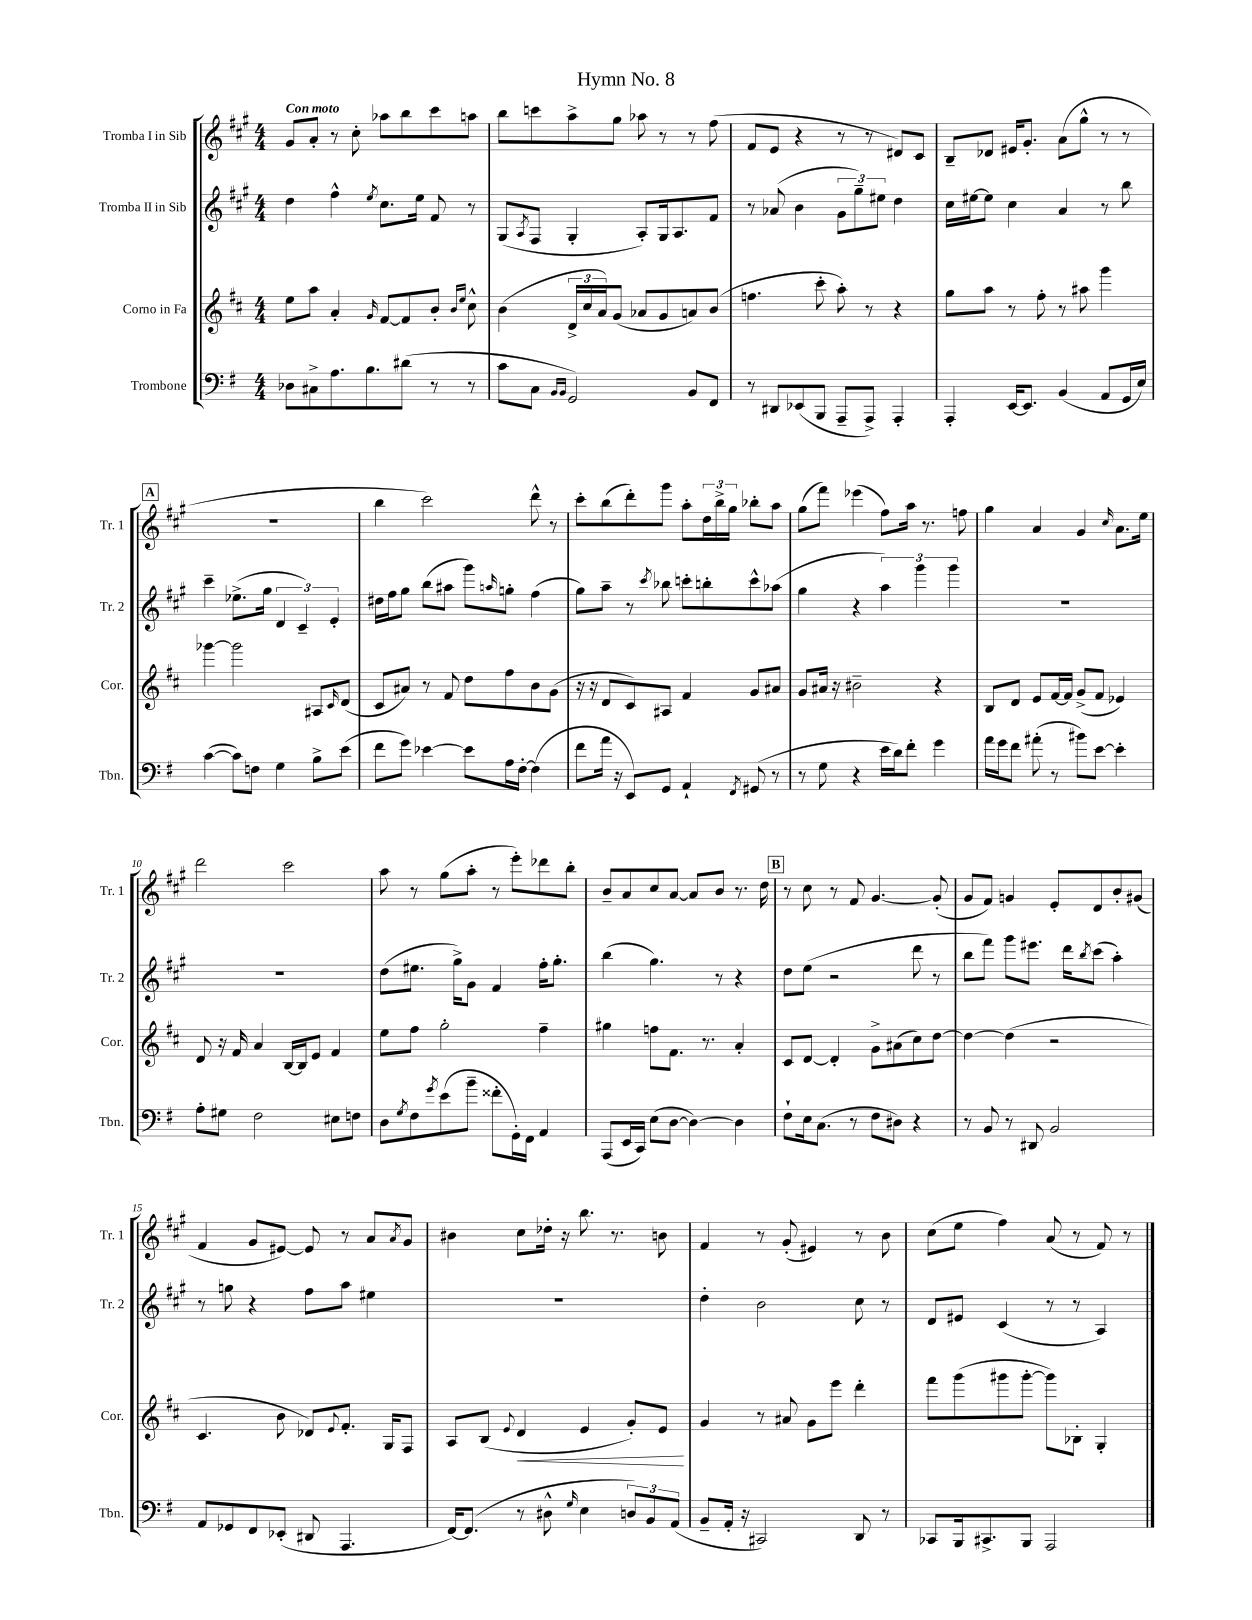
\header { title = "Hymn No. 8" }
<<
\new StaffGroup <<
\new Staff = "s0" \with { instrumentName = "Tromba I in Sib" shortInstrumentName = "Tr. 1" } {
    \clef treble \key a \major \numericTimeSignature \time 4/4 \tempo "Con moto"
    gis'8 a'8-. r8 cis''8-. aes''8 b''8 cis'''8 a''8 |
    b''8 c'''8 a''8-> gis''8 aes''8 r8 r8 fis''8( |
    fis'8 e'8 r4 r8 r8 dis'8) cis'8 |
    b8-- des'8 eis'16 gis'8.-. a'8( gis''8-^ r8 r8 |
    \mark \markup { \box "A" } R1 |
    b''4 cis'''2) d'''8-^ r8 |
    cis'''8-. b''8( d'''8-.) gis'''8 a''8-. \tuplet 3/2 { d''16 b''16-> gis''16 } bes''8-. a''8 |
    gis''8( fis'''8) ees'''4( fis''8) a''16 r8. f''8 |
    gis''4 a'4 gis'4 \grace { cis''16 } a'8. e''16 |
    d'''2 cis'''2 |
    a''8 r8 gis''8( a''8-. r8 e'''8-.) des'''8 b''8-. |
    b'8-- a'8 cis''8 a'8~ a'8 b'8 r8. d''16 |
    \mark \markup { \box "B" } r8 cis''8 r8 fis'8 gis'4.~ gis'8-.( |
    gis'8 fis'8) g'4 e'8-. d'8 b'8-. gis'8( |
    fis'4 gis'8 eis'8~) eis'8 r8 a'8 \acciaccatura { a'8 } gis'8 |
    bis'4 cis''8 des''16-. r16 b''8. r8. b'8 |
    fis'4 r8 gis'8-.( eis'4) r8 b'8 |
    cis''8( e''8 fis''4) a'8( r8 fis'8) r8 \bar "|." |
}
\new Staff = "s1" \with { instrumentName = "Tromba II in Sib" shortInstrumentName = "Tr. 2" } {
    \clef treble \key a \major \numericTimeSignature \time 4/4
    d''4 fis''4-^ \acciaccatura { e''8 } cis''8. e''16 fis'8 r8 |
    gis8( \acciaccatura { a8 } fis8 gis4-. a8-.) gis16 a8. fis'8 |
    r8 aes'8( b'4 \tuplet 3/2 { gis'8 gis''8--) eis''8 } d''4 |
    cis''16 eis''16~ eis''8 cis''4 a'4 r8 b''8 |
    \mark \markup { \box "A" } cis'''4-- ees''8.->( gis''16 \tuplet 3/2 { d'4 cis'4--) e'4-. } |
    dis''16 fis''16 gis''8 b''8( ais''8 gis'''8) \grace { a''16 } g''8-. fis''4( |
    gis''8) a''8-- r8 \acciaccatura { cis'''8 } bes''8 c'''8-. b''8-. c'''8-^ aes''8( |
    gis''4 r4 \tuplet 3/2 { a''4) gis'''4 gis'''4 } |
    R1 |
    R1 |
    d''8( eis''8. gis''16->) gis'8 fis'4 fis''16-. gis''8.-. |
    b''4( gis''4.) r8 r4 |
    \mark \markup { \box "B" } d''8 e''8( r2 d'''8 r8 |
    b''8 fis'''8) gis'''8 eis'''8. d'''16 \acciaccatura { b''8 } cis'''8( a''4-.) |
    r8 g''8 r4 fis''8 a''8 eis''4 |
    R1 |
    d''4-. b'2 cis''8 r8 |
    d'8 eis'8 cis'4( r8 r8 a4) \bar "|." |
}
\new Staff = "s2" \with { instrumentName = "Corno in Fa" shortInstrumentName = "Cor." } {
    \clef treble \key d \major \numericTimeSignature \time 4/4
    e''8 a''8 a'4-. \grace { g'16 } fis'8~ fis'8 b'8-. \grace { b'16 e''16 } cis''8-^ |
    b'4( \tuplet 3/2 { d'16-> cis''16 a'16) } g'8( aes'8 g'8 a'8) b'8( |
    f''4. cis'''8-. a''8-.) r8 r4 |
    g''8 a''8 r8 fis''8-. r8 ais''8 g'''4 |
    \mark \markup { \box "A" } ges'''4~ ges'''2 ais8 \grace { cis'16 } d'8( |
    cis'8 ais'8) r8 fis'8 d''8 fis''8 b'8 g'8( |
    r16 r16 d'8 cis'8) ais8 fis'4 g'8 ais'8 |
    g'8 ais'16 r16 bis'2-- r4 |
    b8 d'8 e'8 fis'16~ fis'16 g'8->( fis'8 ees'4) |
    d'8 r16 fis'16 a'4 b16~ b16 e'8 fis'4 |
    e''8 fis''8 g''2-. fis''4-- |
    gis''4 f''8 fis'8. r8. a'4-. |
    \mark \markup { \box "B" } cis'8 d'8~ d'4-. g'8-> ais'8( cis''8) d''8~ |
    d''4~ d''4( r2 |
    cis'4. b'8 des'8) \appoggiatura { e'8 } fis'8.-. g16 fis8 |
    a8 b8( \appoggiatura { e'8 } d'4\< e'4 g'8-.) e'8\! |
    g'4 r8 ais'8 g'8 e'''8 d'''4-. |
    fis'''8 g'''8( gis'''8 gis'''8~-. gis'''8) bes8-. g4-. \bar "|." |
}
\new Staff = "s3" \with { instrumentName = "Trombone" shortInstrumentName = "Tbn." } {
    \clef bass \key g \major \numericTimeSignature \time 4/4
    des8 cis8-> a8. b8. dis'8( r8 r8 |
    c'8 c8 \grace { b,16 b,16 } g,2) b,8 fis,8 |
    r8 dis,8 ees,8( b,,8 a,,8-- a,,8->) a,,4-. |
    a,,4-. e,16~ e,8. b,4( a,8 g,16 e16) |
    \mark \markup { \box "A" } c'4~( c'8) f8 g4 b8-> e'8( |
    fis'8 g'8) ees'4~ ees'8 a16 fis16~-. fis4( |
    fis'8 a'16 r16 e,8) g,8 a,4-! \acciaccatura { fis,8 } gis,8( r8 |
    r8 g8 r4 e'16 d'16) fis'8-. g'4 |
    a'16 g'16 fis'8 ais'8-.( r8 bis'8) e'8~ e'4-. |
    a8-. gis8 fis2 eis8 f8 |
    d8 \acciaccatura { g8 } fis8 \acciaccatura { g'8 } e'8( b'8-- fisis'8-. g,16-.) fis,16 a,4 |
    a,,8( e,16 c,16) e8( d8~ d4~) d4 |
    \mark \markup { \box "B" } fis8-! e16 c8.( r8 fis8 dis8) r4 |
    r8 b,8 r8 dis,8 b,2 |
    a,8 ges,8 fis,8 ees,8-.( dis,8 a,,4. |
    fis,16~) fis,8.( r8 dis8-^ \grace { g16 } e4 \tuplet 3/2 { d8) b,8 a,8( } |
    b,8-- a,16-. r16 cis,2) d,8 r8 |
    ces,8 b,,16 cis,8.-> b,,8 a,,2 \bar "|." |
}
>>
>>
